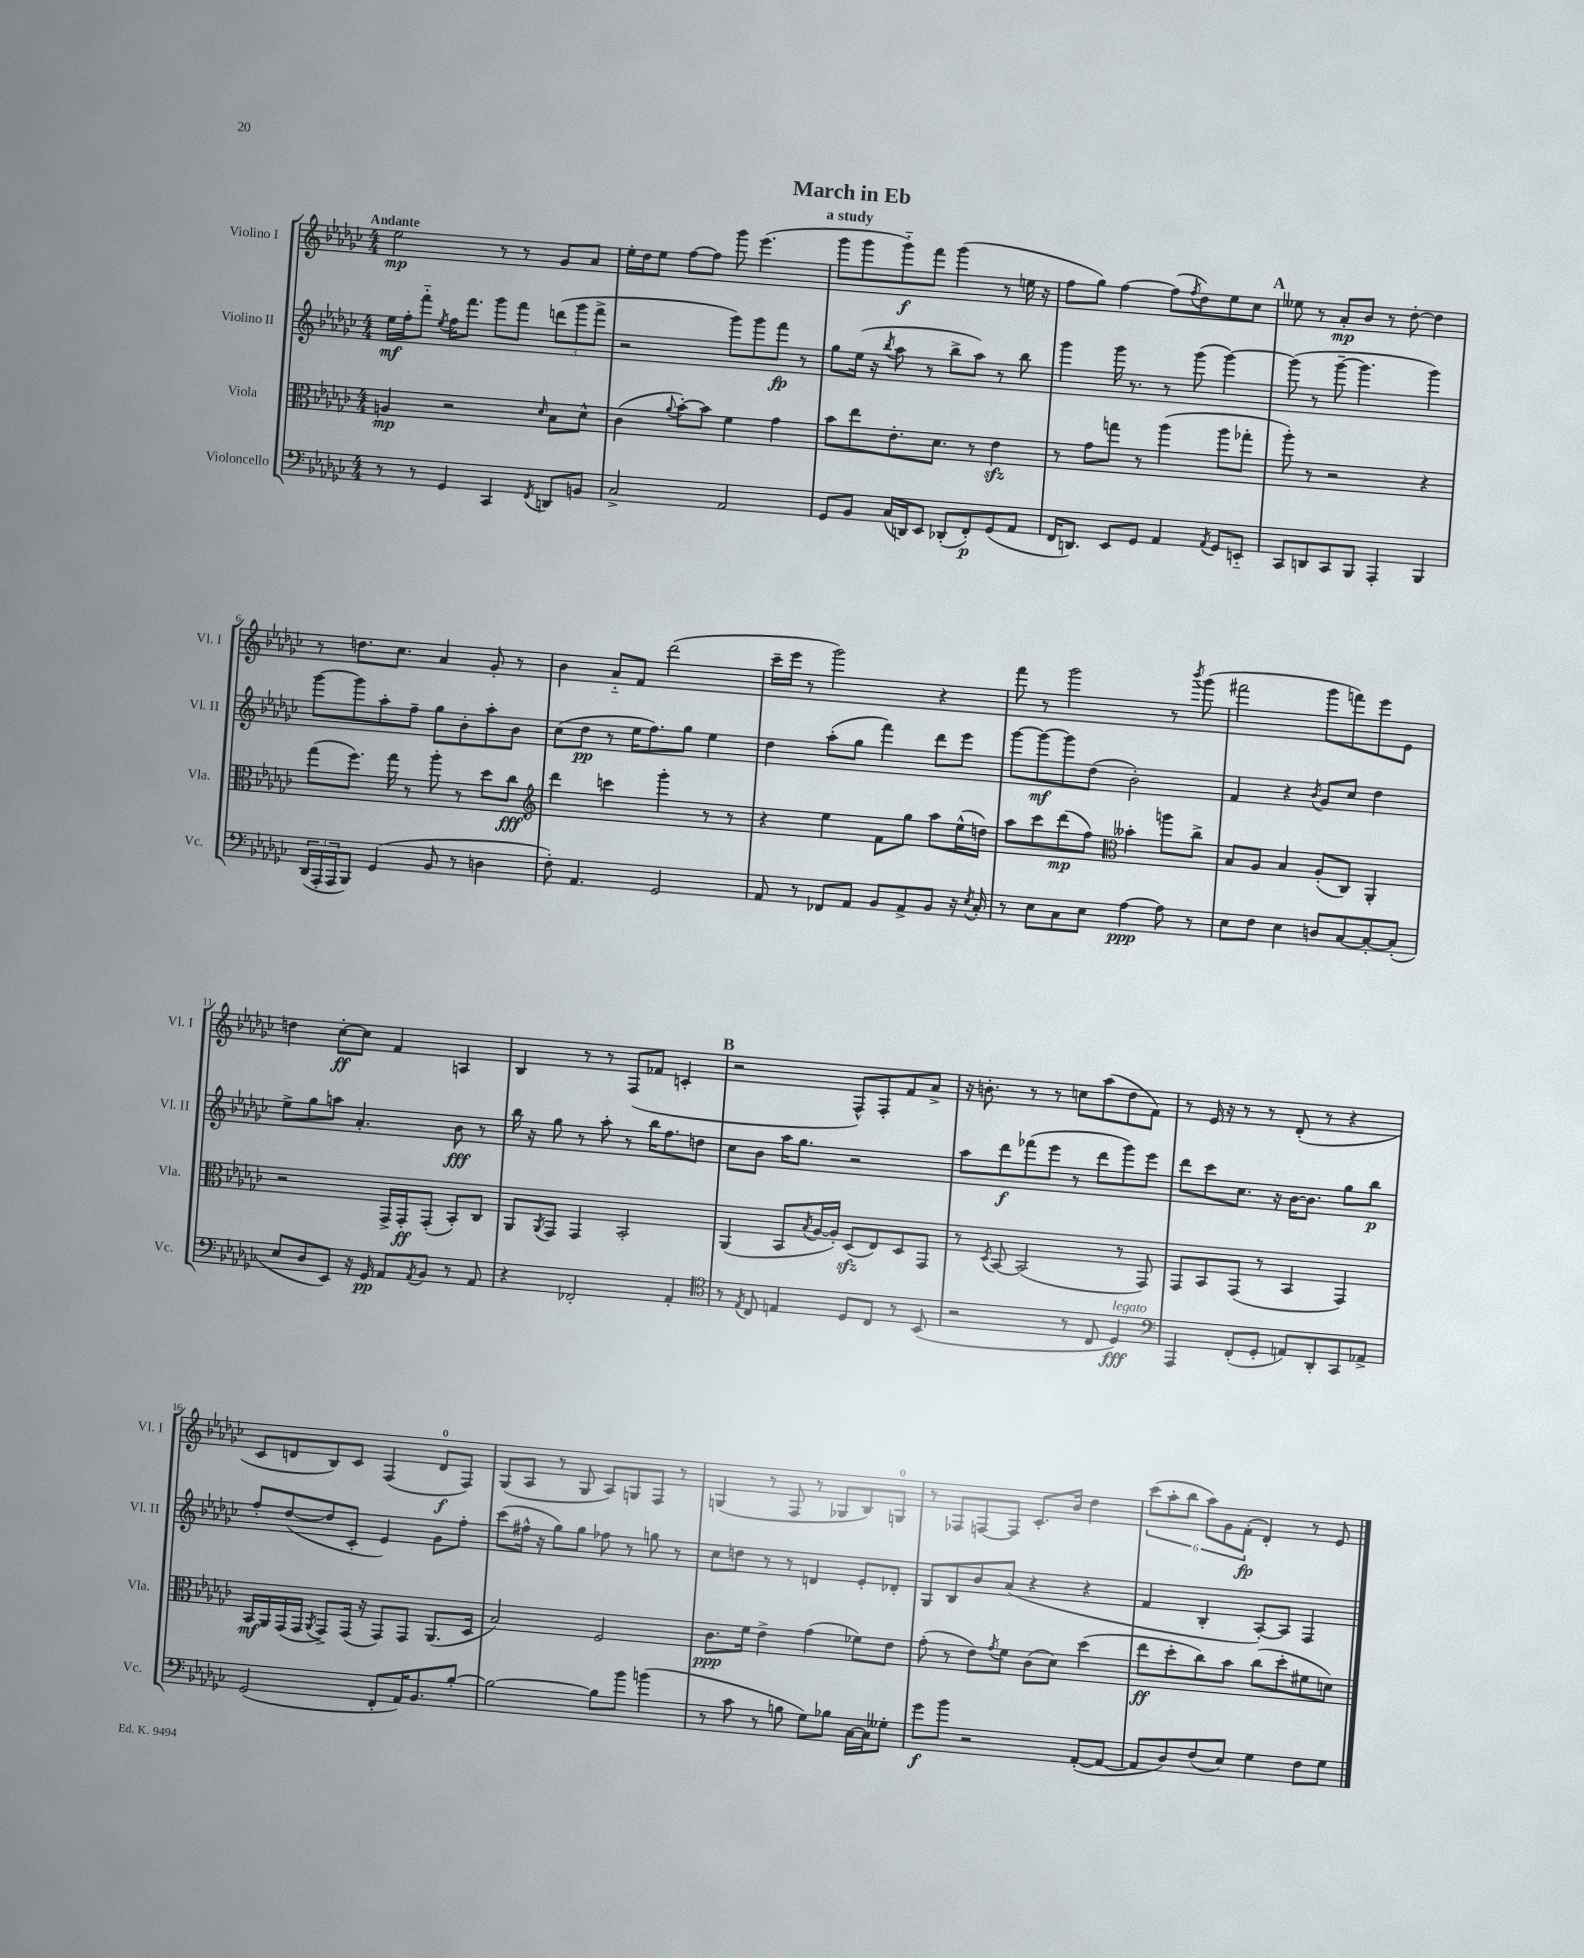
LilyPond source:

\header { title = "March in Eb" subtitle = "a study" }
<<
\new StaffGroup <<
\new Staff = "s0" \with { instrumentName = "Violino I" shortInstrumentName = "Vl. I" } {
    \clef treble \key ges \major \numericTimeSignature \time 4/4 \tempo "Andante"
    ees''2\mp r8 r8 ges'8 aes'8 |
    ees''16-. des''16 ees''8 f''8~ f''8 ges'''8 ees'''4.( |
    ges'''8 ges'''8 ges'''8-_\f) f'''8 ges'''4( r8 e''16 r16 |
    f''8 ges''8) f''4~ f''8( \acciaccatura { f''8 } des''8) ees''8 ces''8 |
    \mark \markup { \bold "A" } eeses''8 r8 aes'8-.\mp bes'8 r8 des''8~-. des''4 |
    r8 d''8. ces''8. aes'4 ges'8-. r8 |
    bes'4 aes'8-_ f'8 des'''2( |
    ces'''16-- ees'''16 r8 ges'''2) r4 |
    f'''8 r8 ges'''2 r8 \acciaccatura { bes'''8 } ges'''8( |
    fis'''2 ges'''8 f'''8) ees'''8 ees'8 |
    d''4 ces''8~-.\ff ces''8 f'4 a4 |
    bes4 r8 r8 f8( fes'8 c'4-. |
    \mark \markup { \bold "B" } r2 f8-^) f8-. f'8 aes'8-> |
    r16 b'8.-. r8 r8 c''8 aes''8( des''8 f'8) |
    r8 ees'16 r16 r8 r8 des'8-.( r8 r4 |
    ces'8 d'8 bes8) ces'8 f4( d'8-0\f f8) |
    ges8( aes8 r8 ges8 aes8) g8 f8 r8 |
    g4( r8 f8 r8 ges8 bes8) g8-0 |
    r8 fes8 f8~ f8 ces'8.-. bes'16 des''4 |
    \tuplet 6/4 { ces'''8( aes''8-. bes''8 aes''8) ges'8 f'8-.\fp( } des'4-.) r8 ees'8 \bar "|." |
}
\new Staff = "s1" \with { instrumentName = "Violino II" shortInstrumentName = "Vl. II" } {
    \clef treble \key ges \major \numericTimeSignature \time 4/4
    ees''16\mf f''16-. f'''8-_ \acciaccatura { ees''8 } f''16 f'''8. ges'''8 f'''8 \tuplet 3/2 { d'''8( ges'''8 f'''8-> } |
    r2 ges'''8) ges'''8 f'''8\fp r8 |
    ges''8 ees''16( r16 \acciaccatura { bes''8 } aes''8 r8 bes''8-> aes''8) r8 bes''8 |
    ges'''4 ges'''16 r8. r8 ges'''8( ges'''4~) |
    \mark \markup { \bold "A" } ges'''8( r8 ges'''8~-- ges'''4. ges'''4) |
    ges'''8~ ges'''8 aes''8-. f''8-- ges''8 bes'8-. aes''8-. bes'8 |
    ces''8( des''8\pp r8 ees''16 f''8.) ges''8 ees''4 |
    des''4 aes''8-.( ges''8 f'''4) des'''8 ees'''8 |
    ges'''8~ ges'''8~\mf ges'''8 des''8( bes'2-.) |
    f'4 r4 \acciaccatura { bes'8 } ges'8 ces''8 des''4 |
    ees''8-> ges''8 a''8 aes'4.-. bes'8\fff r8 |
    bes''16 r16 ges''8 r8 aes''8-. r8 bes''16 f''8. d''8 |
    \mark \markup { \bold "B" } ces''8 bes'8 aes''16 ges''8. r2 |
    aes''8 des'''8\f fes'''8( ees'''8 r8 des'''8 ges'''8) ees'''8 |
    des'''8 ces'''8 ces''8. r16 bes'16~ bes'8. ges''8 bes''8\p |
    f''8-. des''8~( des''8 ces'8-. ees'4) ges'8 f''8-. |
    ces'''8( fis''16-^ r16 ges''8) ges''8 fes''8 r8 g''8 r8 |
    ces''8 d''8 r8 r8 d'4 ees'8-. des'8-. |
    ges8 bes8 bes'8 aes'8( r4 r4 |
    f'4 bes4-. aes8~-.) aes8 f4 \bar "|." |
}
\new Staff = "s2" \with { instrumentName = "Viola" shortInstrumentName = "Vla." } {
    \clef alto \key ges \major \numericTimeSignature \time 4/4
    a4\mp r2 \grace { des'16 } bes8 des'8-^ |
    ces'4( \appoggiatura { aes'8 } bes'8~-.) bes'8 f'4 ges'4 |
    bes'8 ees''8 ees'8.-. des'8. r8 ees'4\sfz |
    r8 ges'8 g''8 r8 aes''4( aes''8 ges''8-. |
    \mark \markup { \bold "A" } aes''8-.) r8 r2 r4 |
    ges''8( f''8.) ges''16 r8 aes''8-. r8 des''8 ces''8\fff |
    \clef treble des'''4 c'''4 ges'''4-. r8 r8 |
    r4 ees''4 f'8 ges''8 aes''8 ees''16-^( d''16) |
    aes''8 ces'''8 des'''8\mp( f''8) \clef alto beses'4-. a''8 ces''8-> |
    bes8 aes8 bes4 aes8-.( ces8) aes,4-. |
    r2 ges,16-> ges,16-.\ff ges,8-.( bes,8-.) ces8 |
    aes,8 \acciaccatura { aes,8 } ges,8 ges,4 bes,2-. |
    \mark \markup { \bold "B" } aes,4( bes,8 \acciaccatura { bes8 } aes16~ aes16-.) des8\sfz( ees8) des8 ges,8 |
    r8 \acciaccatura { des8 } bes,8~ bes,2( r8 ges,8) |
    ges,8 bes,8 ges,8( r8 bes,4 ges,4) |
    bes,16\mf aes,16 ges,16( ges,16 \acciaccatura { aes,8 } ges,8->) ges,16( r16 ges,8) ges,8 aes,8.( des16 |
    bes2) f2 |
    ces'8.\ppp f'16 ees'4-> ges'4( fes'8) ees'8 |
    ges'8-.( r8 ees'8) \acciaccatura { ges'8 } f'8 ces'8( des'8) des''4( |
    ees''8\ff des''8-. ces''8) bes'8 ces''8( des''8-. fis'8 d'8) \bar "|." |
}
\new Staff = "s3" \with { instrumentName = "Violoncello" shortInstrumentName = "Vc." } {
    \clef bass \key ges \major \numericTimeSignature \time 4/4
    r8 r8 ges,4 ces,4 \acciaccatura { f,8 } d,8 b,8 |
    ces2-> aes,2 |
    ges,8 bes,8 ces16( d,16) ees,8 des,8-.( f,8-.\p) ges,8( aes,8 |
    f,16 d,8.) ees,8 ges,8 aes,4 \acciaccatura { aes,8 } ges,8 e,8-_ |
    \mark \markup { \bold "A" } ces,8 d,8 ces,8 bes,,8 aes,,4-. bes,,4 |
    \tuplet 3/2 { des,16( aes,,16-. aes,,16 } bes,,8) ges,4( bes,8 r8 d4 |
    f8-.) aes,4. ges,2 |
    aes,8 r8 fes,8 aes,8 bes,8 aes,8-> bes,8 r16 \acciaccatura { ees8 } ces16-. |
    r8 ees8 ces8 ees8 aes4~\ppp aes8 r8 |
    ees8 f8 ees4 d8 ces8~ ces8~-. ces8-.( |
    ees8 des8 ees,8) r16 ges,16\pp aes,8 \acciaccatura { aes,8 } bes,8 r8 aes,8 |
    r4 fes,2-. aes,4-. |
    \mark \markup { \bold "B" } \clef tenor r8 \acciaccatura { ees8 } ces8 e4 des8 ces8 r8 bes,8( |
    r2 r8 ces8 des4\fff^\markup { \italic "legato" }) |
    \clef bass aes,,4 f,8-.( ges,8-. a,8) des,8-. ces,8 aes,8-> |
    ges,2( f,8-. aes,16) bes,8. bes8~-. |
    bes2~ bes8 bes'8 b'4( |
    r8 ces'8 r8 b8 ges8) bes8 ces16~ ces16 geses8-. |
    ges'8\f bes'8 r2 aes,8~-.( aes,8~ |
    aes,8 des8) f8( ees8) ges4 f8 ges8 \bar "|." |
}
>>
>>
